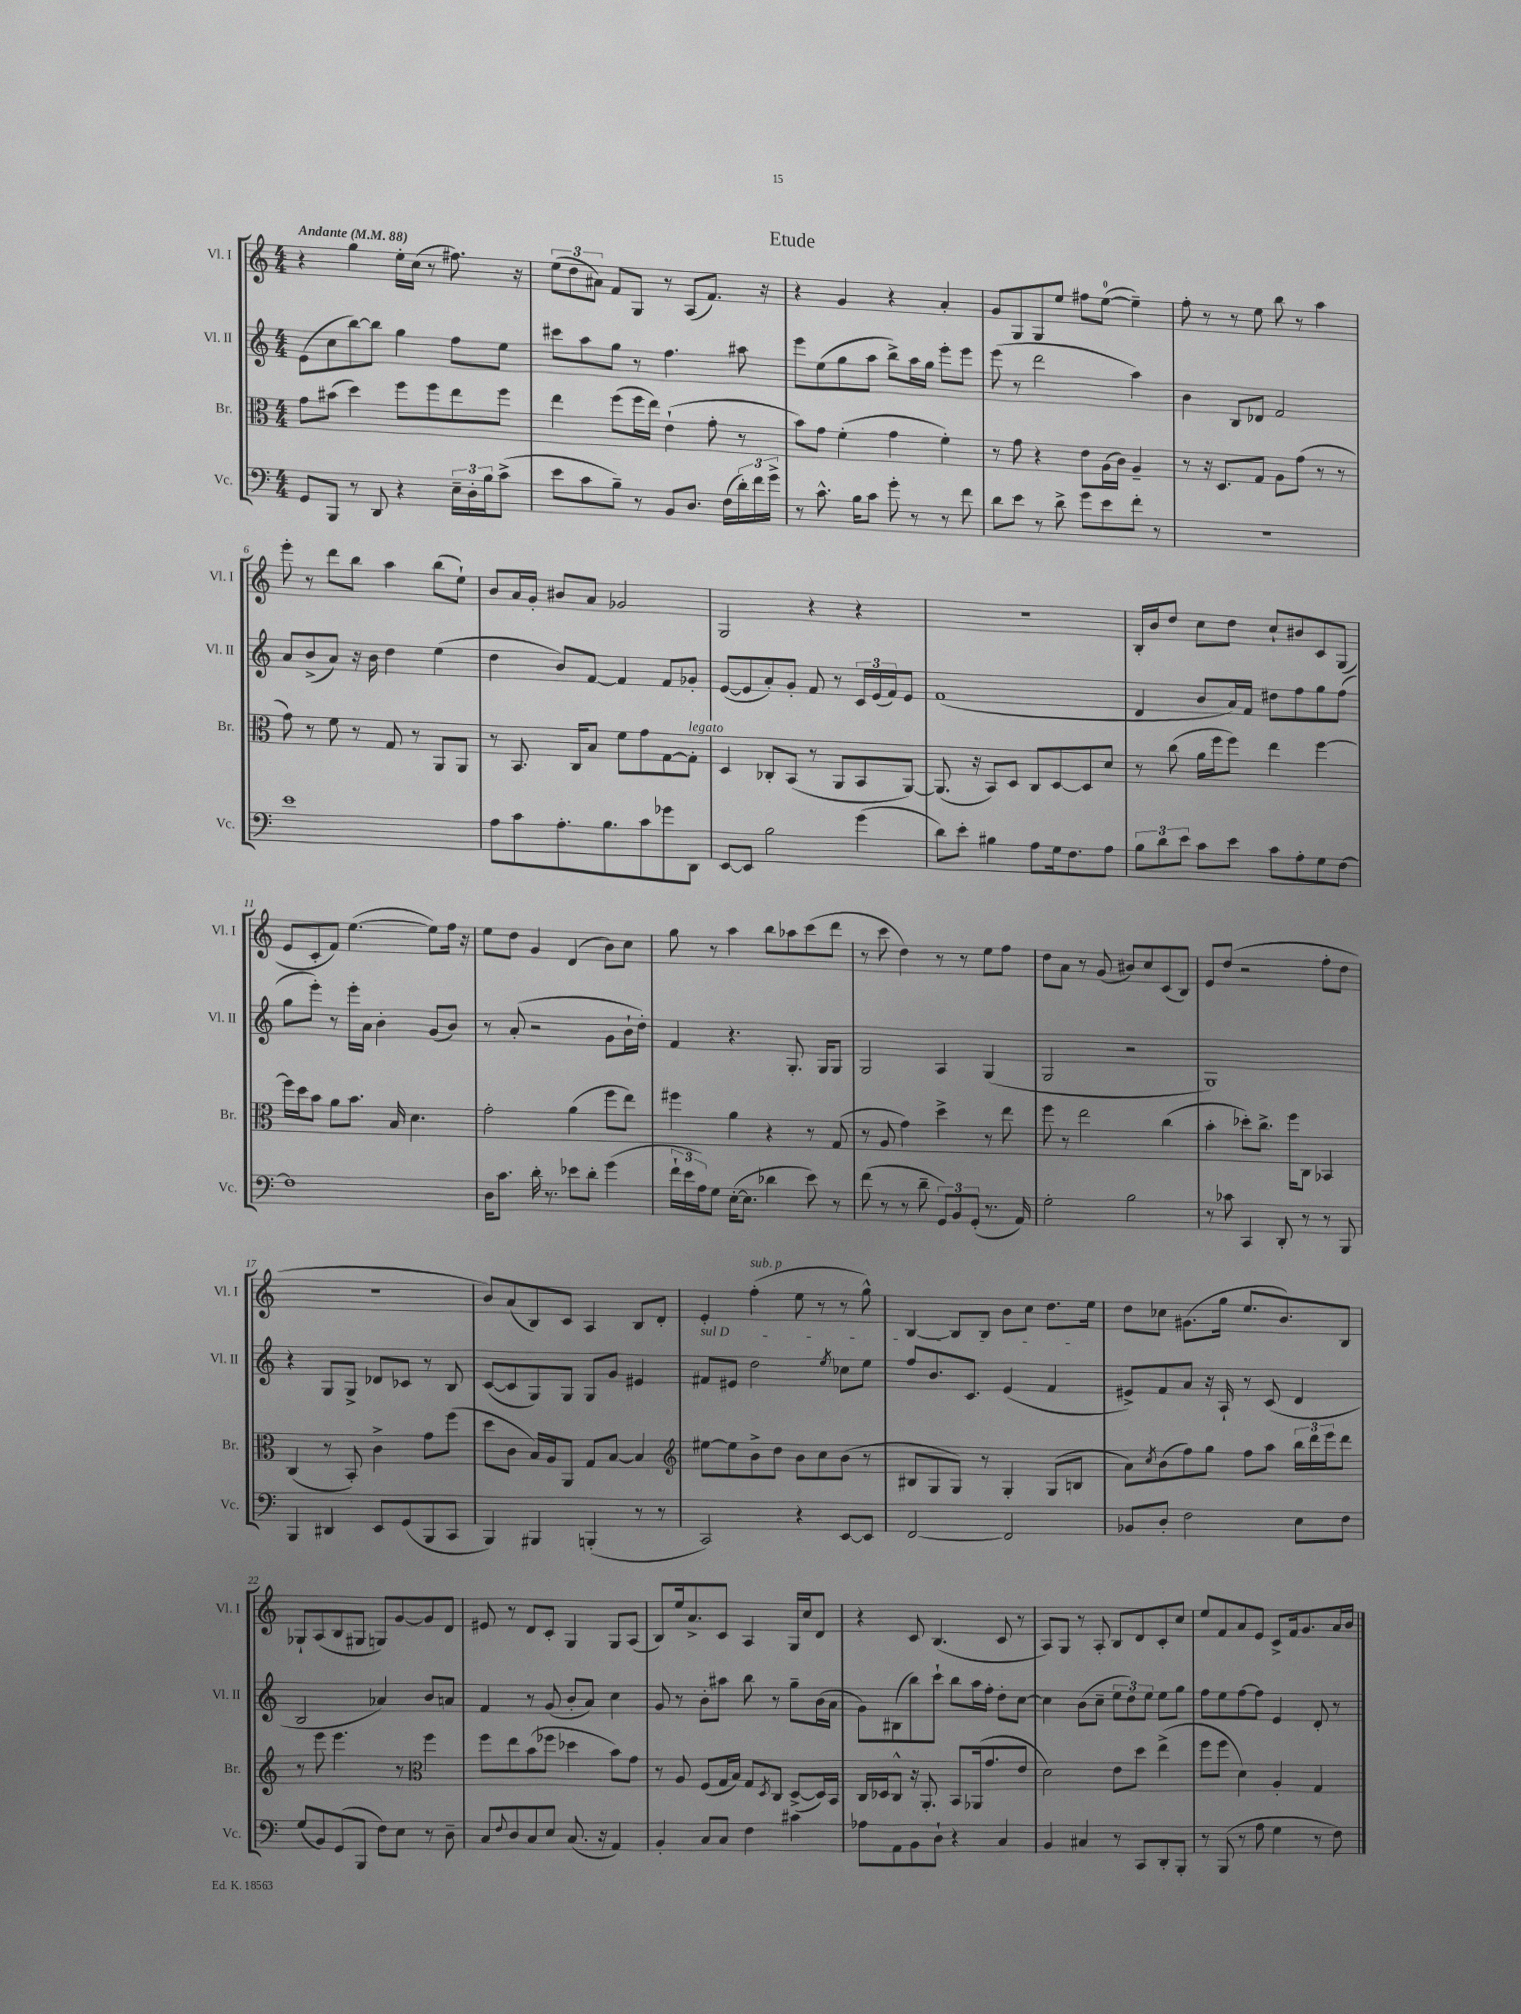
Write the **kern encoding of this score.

**kern	**kern	**kern	**kern
*staff4	*staff3	*staff2	*staff1
*clefF4	*clefC3	*clefG2	*clefG2
*k[]	*k[]	*k[]	*k[]
*M4/4	*M4/4	*M4/4	*M4/4
*MM88	*MM88	*MM88	*MM88
8GG	8g	(8e	4r
8BBB	(8b#	8cc	.
8r	4dd)	[8bb)	4gg
8DD	.	8bb]	.
4r	8ff	4gg	16ee'
.	.	.	(16cc
.	8ff	.	8r
24E~	8ee	8ff	8.ff#)
24D'	.	.	.
24B	.	.	.
(8c^	8ff	8ee	.
.	.	.	16r
=	=	=	=
8e	4ee	8ccc#	(12ee
.	.	.	12dd
8c	.	8aa	.
.	.	.	12a#)
8B~)	(8ff	8gg	8f
8r	16ff	8r	8G
.	16ee)	.	.
8BB	(4e`	4.ff	8r
8.D	.	.	(8A
.	8g'	.	8.f)
(16F	.	.	.
24d')	8r	8aa#	.
24f	.	.	.
.	.	.	16r
24g^	.	.	.
=	=	=	=
8r	8b)	8eee	4r
8.c^^	8g	(8ee	.
.	(4f'	8gg	4g
16B	.	.	.
8c	.	8aa	.
8g'	4g	8bb^)	4r
8r	.	16aa	.
.	.	16gg	.
8r	4f')	8eee'	4a'
8f	.	8eee	.
=	=	=	=
8d	8r	(8eee	8g
8e	8g	8r	8G
8r	4r	2ddd	8G
8d^	.	.	8ee
8g	8e	.	8ff#
8e	(16A	.	([8ee
.	16c)	.	.
8f'	4A~	4aa)	4ee~])
8r	.	.	.
=	=	=	=
1r	8r	4b	8ff'
.	16r	.	8r
.	8.D	.	.
.	.	8B	8r
.	8G	8d-	8ee
.	8A	2f	8bb
.	(8g	.	8r
.	8r	.	4aa
.	8r	.	.
=	=	=	=
1e	8g)	8a	8eee'
.	8r	(8b^	8r
.	8f	8a)	8ddd
.	8r	16r	8bb
.	.	16b	.
.	8G	4dd	4aa
.	8r	.	.
.	8AA	(4ee	(8bb
.	8AA	.	8ee`)
=	=	=	=
8A	8r	4dd	8b
8c	8.BB	.	16a
.	.	.	16g'
8.A'	.	8b)	8b#
.	16C	.	.
.	8B	[8f	8a
8.B	.	.	.
.	8f	4f]	2g-
8c	8g	.	.
8g-	[8G	8f	.
8DD	8G']	8g-'	.
=	=	=	=
[8EE	4D	([8e	2G
8EE]	.	8e]	.
2B	8C-'	8a')	.
.	(8BB	8g'	.
.	8r	8f	4r
.	8AA	8r	.
(4g	8BB	24c	4r
.	.	(24e	.
.	.	24f)	.
.	[8AA)	8e	.
=	=	=	=
8d)	(8.AA]	(1f	1r
8e'	.	.	.
.	16r	.	.
4B#	8BB)	.	.
.	8D	.	.
8A	8C	.	.
16G	[8D	.	.
8.F	.	.	.
.	8D]	.	.
8A	8d	.	.
=	=	=	=
12B	8r	4d	16B'
.	.	.	16b
12d	.	.	.
.	(8cc	.	8dd
12e	.	.	.
8c	16a	8b	8cc
.	16ff	.	.
8e	8ff)	16a)	8dd
.	.	16f	.
8c	4ee	8dd#	8cc`
8A'	.	8ff	8b#
8G	[4ff	8gg	8c
[8F	.	(8ff	(8G
=	=	=	=
1F]	16ff]	8gg	8e
.	16dd	.	.
.	8b	8eee')	8c'
.	8a	8r	8f)
.	8.b	16eee'	([4.ee
.	.	16a	.
.	.	4b'	.
.	16B	.	.
.	4.d	.	.
.	.	(8g	8ee])
.	.	8b)	16ff
.	.	.	16r
=	=	=	=
16D	2g'	8r	8ee
8.c	.	.	.
.	.	(8a'	8dd
16d'	.	2r	4g
8.r	.	.	.
8e-	(4a	.	(4d
8d'	.	.	.
(4g	8ff	8g	8b)
.	8ee)	16b`	8cc
.	.	16dd')	.
=	=	=	=
24f`	4ff#	4f	8gg
24e	.	.	.
24A)	.	.	.
8G	.	.	8r
([16E'	4a	4.r	4aa
8.E]	.	.	.
4d-	4r	.	8bb
.	.	8.G'	8aa-
8e)	8r	.	(8ccc
.	.	16G	.
8r	(8G	8G	8ddd
=	=	=	=
(8f	8r	2G	8r
8r	8A	.	8ccc
8r	4g)	.	4dd)
8d~	.	.	.
12GG)	4dd^	4A	8r
12BB	.	.	.
.	.	.	8r
(12GG'	.	.	.
8.r	8r	(4G	8ee
.	8ee	.	8ff
16AA)	.	.	.
=	=	=	=
2G'	8ff	2G	8dd
.	8r	.	8a
.	2ee	.	8r
.	.	.	(8g
2B	.	2r	8b#)
.	.	.	8cc
.	(4cc	.	(8c
.	.	.	8B)
=	=	=	=
8r	4b'	1G)	8e
8c-	.	.	(8dd
4CC	8dd-')	.	2r
.	8.cc^	.	.
8DD'	.	.	.
.	16ff	.	.
8r	8C	.	.
8r	4BB-	.	8ff'
8BBB	.	.	8dd
=	=	=	=
4BBB	(4C	4r	1r
4DD#	8r	8G	.
.	8BB')	8G^	.
8EE	4c^	8d-	.
(8GG	.	8c-	.
8BBB	8g	8r	.
8CC	(8ff	8B	.
=	=	=	=
4BBB)	8dd	([8c	8b)
.	8c	8c]	(8a
4BBB#	16B)	8G)	8B)
.	16A	.	.
.	8AA	8G	8c
(4BBB'	8G	8G	4A
.	[8B	8g	.
8r	4B]	4e#	8B
8r	.	.	8d'
=	=	=	=
*	*clefG2	*	*
2CC)	[8ee#	8f#	4e'
.	8ee#]	8e#	.
.	8b^	2dd	(4ff'
.	8dd	.	.
4r	8b	.	8ee
.	8cc	.	8r
.	.	8qee	.
[8EE	(8b	8cc-	8r
8EE]	8r	8ee	8gg^^)
=	=	=	=
[2FF	8B#	8ff	[4B
.	8G	8.b	.
.	8G)	.	8B]
.	.	8.c	.
.	8r	.	8B
2FF]	4G'	(4e	8b
.	.	.	8cc
.	(8G	4f	8.dd
.	8B	.	.
.	.	.	16ee
=	=	=	=
8BB-	8a)	8e#^)	8dd
.	8qcc	.	.
8D'	(8b	8f	8cc-
2F	8ff)	8a	(8.g#
.	8gg	16r	.
.	.	16A`	16gg
.	8ff	8r	8.ee
.	8aa	(8c	.
.	.	.	8.b)
8E	24bb	4d	.
.	24ddd	.	.
.	24eee	.	.
8F	8ddd	.	8B
=	=	=	=
(8G	8r	2B	8G-`
8BB)	8eee	.	(8A
(8GG	4.eee	.	8B
8BBB	.	.	8G#
8F)	.	4a-)	8G)
8E	8r	.	[8g
*	*clefC3	*	*
8r	4ff	8b	8g]
8D~	.	8a	8d
=	=	=	=
8C	8ff	4f	8e#
8qqF	.	.	.
8D	8ee	.	8r
8C	(8b	8r	8d
8E	8ff-	(8g	8c'
(8.C	4dd-	8b'	4G
.	.	8a)	.
16r	.	.	.
4AA)	8b)	4cc	8G
.	8g	.	(8A
=	=	=	=
4BB'	8r	8g	8B)
.	8A	8r	16ee
.	.	.	8.a^
8C	(8F	8b'	.
8C	16G	8aa#	8c
.	16B)	.	.
4F	8G	8bb	4A
.	8qD	.	.
.	8C	8r	.
4c#	([8D^	8gg~	16G
.	.	.	16cc
.	16D])	(16b	8d
.	16BB	16a	.
=	=	=	=
8A-	16C	8g)	4r
.	16D-	.	.
8AA	8C^^	(8B#	.
8BB	16r	8bb)	8c
.	8.AA'	.	.
8D`	.	8ccc`	(4.B
4r	8BB	8bb	.
.	(16AA-	16aa	.
.	8.g	16ff'	.
4C	.	8dd'	8c
.	8e	[8cc	8r
=	=	=	=
4BB	2d)	4cc]	8A)
.	.	.	8G
4C#	.	(8b	8r
.	.	8cc~	8A'
8r	8e	12ee	8B
.	.	12dd)	.
8CC	8dd	.	8d
.	.	12ee	.
8DD'	(4ee^	8ee	8c'
8BBB'	.	8gg	8cc
=	=	=	=
8r	8ff	8ff	8ee
(8BBB	8ff	8ee	8f
8r	4d)	[8ff	8a
8A	.	8ff]	8e
4G	4A'	4e	8c^
.	.	.	16f
.	.	.	8.g
8r	4G	8d'	.
8F)	.	8r	16a
.	.	.	16b
==	==	==	==
*-	*-	*-	*-
